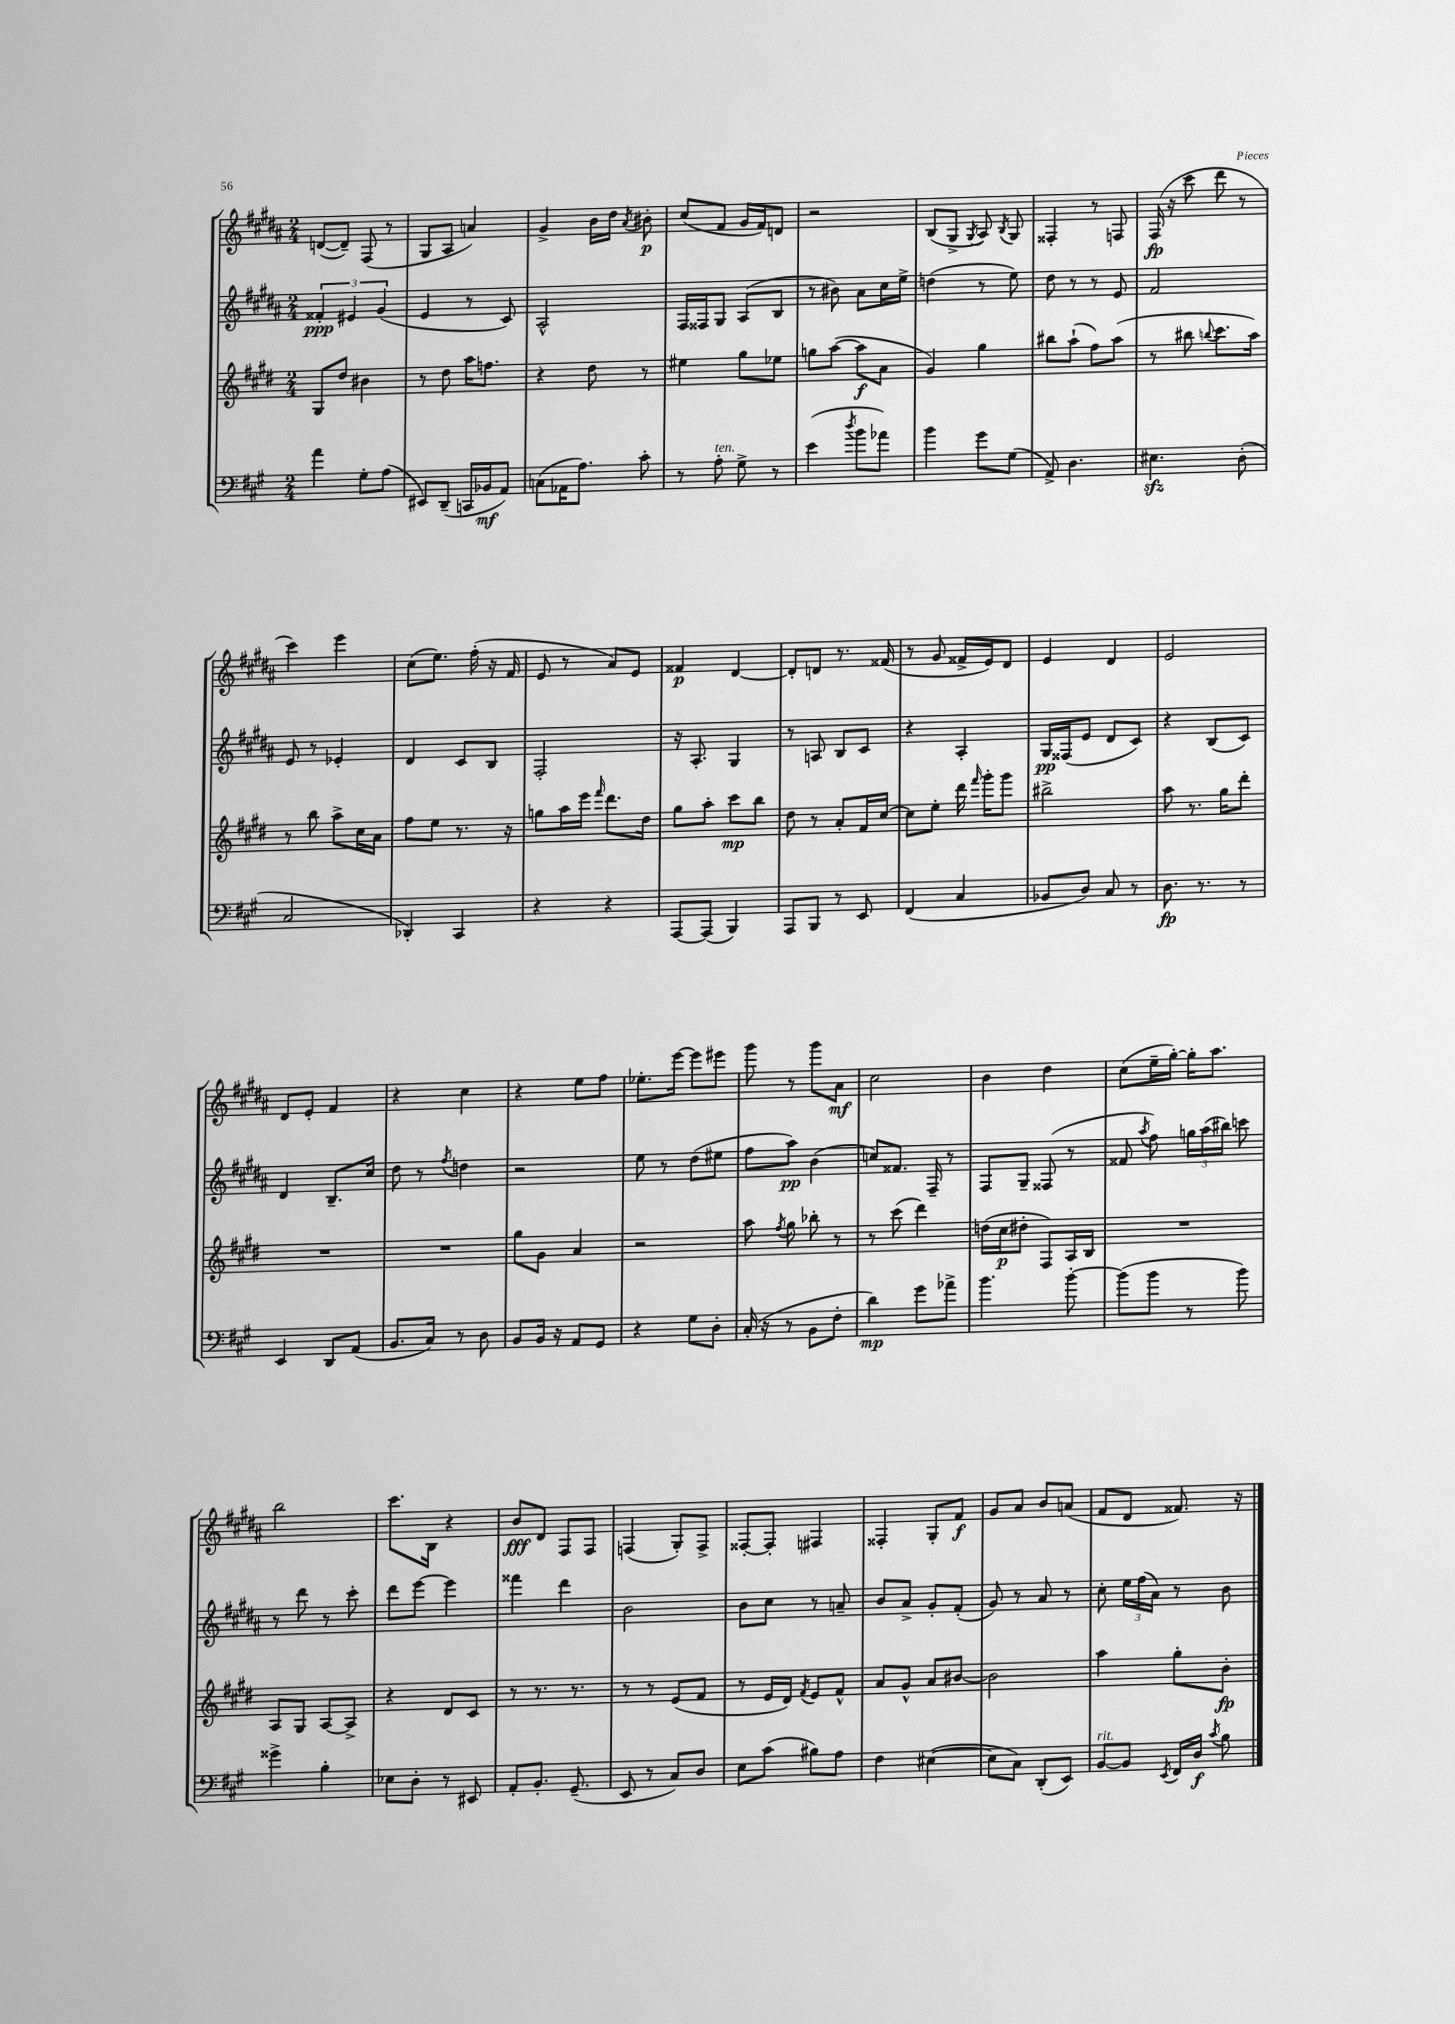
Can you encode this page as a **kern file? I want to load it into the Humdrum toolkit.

**kern	**kern	**kern	**kern
*staff4	*staff3	*staff2	*staff1
*clefF4	*clefG2	*clefG2	*clefG2
*k[f#c#g#]	*k[f#c#g#d#]	*k[f#c#g#d#a#]	*k[f#c#g#d#a#]
*M2/4	*M2/4	*M2/4	*M2/4
4a	8G#	6f##'	([8d
.	8dd#	.	8d~])
.	.	6e#	.
8G#'	4b#	.	(8F#
.	.	(6g#	.
(8A	.	.	8r
=	=	=	=
8EE#)	8r	4e	8G#
(8DD~	8dd#	.	8A#
16CC	16aa	8r	4a)
16BB-	8.ff	.	.
8AA)	.	8c#)	.
=	=	=	=
(8C	4r	2A#^^	4g#^
16AA-	.	.	.
8.A)	.	.	.
.	8dd#	.	16b
.	.	.	16dd#
.	.	.	8qa#
8c#'	8r	.	8b#'
=	=	=	=
8r	4ee#	16F#	(8cc#
.	.	16F##	.
8A'	.	8G#	8f#
8G#^	8gg#	(8A#	16g#
.	.	.	16f#)
8r	8ee-	8B	8d
=	=	=	=
(4e	8gg	8r	2r
.	([8aa	8b#)	.
8qdd	.	.	.
8b	8aa]	8a#	.
8a-)	8a	16cc#	.
.	.	16ee^	.
=	=	=	=
4b	4g#)	(4dd	(8B
.	.	.	8G#^
.	.	.	8qG#
8g#	4gg#	8r	8A#)
.	.	.	8qB
(8G#	.	8ee)	8G#
=	=	=	=
8AA^)	8bb#	8dd#	4F##'
4.D	(8aa`	8r	.
.	8ff#)	8r	8r
.	(8aa	8e	8F
=	=	=	=
4.E#	8r	2f#	(16F#
.	.	.	16r
.	8bb#	.	8ccc#
.	8qqbb	.	.
.	8.ccc#	.	8ddd#
(8D'	.	.	8r
.	16aa)	.	.
=	=	=	=
2C#	8r	8e	4ccc#)
.	8bb	8r	.
.	8aa^	4e-'	4eee
.	16cc#	.	.
.	16a	.	.
=	=	=	=
4DD-')	8ff#	4d#	(8cc#
.	8ee	.	8.ee)
4CC#	8.r	8c#	.
.	.	.	(16ff#'
.	.	8B	16r
.	16r	.	16f#
=	=	=	=
4r	8gg	2F#'	8e
.	16aa	.	8r
.	16eee	.	.
.	16qqfff#	.	.
4r	8.ddd#	.	8a#)
.	.	.	8e
.	16dd#	.	.
=	=	=	=
[8AAA	8gg#	16r	4f##
.	.	8.A#'	.
(8AAA]	8aa'	.	.
4BBB)	8ccc#	4G#	[4d#
.	8bb	.	.
=	=	=	=
8AAA	8dd#	8r	8d#']
8BBB	8r	8A	8d
8r	8a'	8B	8.r
8EE	16f#	8c#	.
.	[16cc#	.	(16f##
=	=	=	=
(4FF#	8cc#]	4r	8r
.	8ee'	.	8g#
4C#	16ddd#	4A#'	16f##^
.	16qqfff#	.	.
.	16ggg#'	.	16e)
.	8ggg#	.	8d#
=	=	=	=
8BB-	2bb#^	16G#	4e
.	.	(16F##	.
8D)	.	8e	.
8C#	.	8d#	4d#
8r	.	8c#)	.
=	=	=	=
8.D	8aa	4r	2e
.	8.r	.	.
8.r	.	.	.
.	.	(8B	.
.	16gg#	.	.
8r	8ddd#'	8c#)	.
=	=	=	=
4EE	2r	4d#	8d#
.	.	.	8e'
8DD	.	8.B~	4f#
(8AA	.	.	.
.	.	16cc#	.
=	=	=	=
8.BB	2r	8dd#	4r
.	.	8r	.
16C#)	.	.	.
.	.	8qff#	.
8r	.	4dd	4cc#
8D	.	.	.
=	=	=	=
8BB	8gg#	2r	4r
16BB	8g#	.	.
16r	.	.	.
8AA	4a	.	8ee
8GG#	.	.	8ff#
=	=	=	=
4r	2r	8ee	8.ee-'
.	.	8r	.
.	.	.	[16eee
8G#	.	(8dd#	8eee]
8D'	.	8ee#	8eee#
=	=	=	=
(16C#'	8aa	8ff#	8ggg#
16r	.	.	.
.	8qff#	.	.
8r	8gg#	8aa#)	8r
8BB	8bb-'	(4b	8ggg#
8F#'	8r	.	8a#
=	=	=	=
4d)	8r	8cc)	2cc#
.	(8ccc#	8.f##	.
8g#	4ddd#)	.	.
.	.	16F#~	.
8a-^	.	8r	.
=	=	=	=
4.b	(16dd	8F#	4b
.	16cc#	.	.
.	8dd#'	8G#~	.
.	8F#)	(8F##	4dd#
[8b'	16A	8r	.
.	16B	.	.
=	=	=	=
(8b]	2r	8f##	(8cc#
.	.	8qaa#	.
8b	.	8ff#)	16ee~
.	.	.	[16gg#')
8r	.	24gg	16gg#']
.	.	(24aa#	.
.	.	.	8.aa#
.	.	24bb#)	.
8b)	.	8ccc	.
=	=	=	=
4g##^	8A	8r	2bb
.	8G#	8ddd#	.
4B'	[8A	8r	.
.	8A^]	8ccc#'	.
=	=	=	=
8E-	4r	8ddd#	8.ccc#
8D'	.	[8eee	.
.	.	.	16B
8r	8d#	4eee]	4r
8EE#	8c#	.	.
=	=	=	=
8AA'	8r	4fff##	8b
8.BB'	8.r	.	8d#
.	.	4ddd#	8F#
(8.GG#~	8.r	.	.
.	.	.	8F#
=	=	=	=
8EE	8r	2b	(4F
8r	8r	.	.
8C#)	(8e	.	8G#')
8D	8f#	.	8F^
=	=	=	=
8E	8r	8b	[8F##'
(8c#	16e	8cc#	8F##']
.	16d#)	.	.
.	8qf#	.	.
8B#)	8e	8r	4F#
8A	8f#^^	8a~	.
=	=	=	=
4F#	8a	8b	4F##'
.	8g#^^	8a#^	.
([4E#	8a	8g#'	8G#'
.	[8b#	(8f#'	8f#
=	=	=	=
8E#]	2b#]	8g#)	8g#
8C#)	.	8r	8a#
(8DD'	.	8a#	8b
8EE)	.	8r	(8a
=	=	=	=
[8BB	4aa	8cc#'	8f#
8BB]	.	24ee	8d#
.	.	(24ff#	.
.	.	24a#)	.
8qEE	.	.	.
16FF#	8gg#'	8r	8.f##)
16D	.	.	.
8qc#	.	.	.
8B	8b'	8b	.
.	.	.	16r
==	==	==	==
*-	*-	*-	*-
